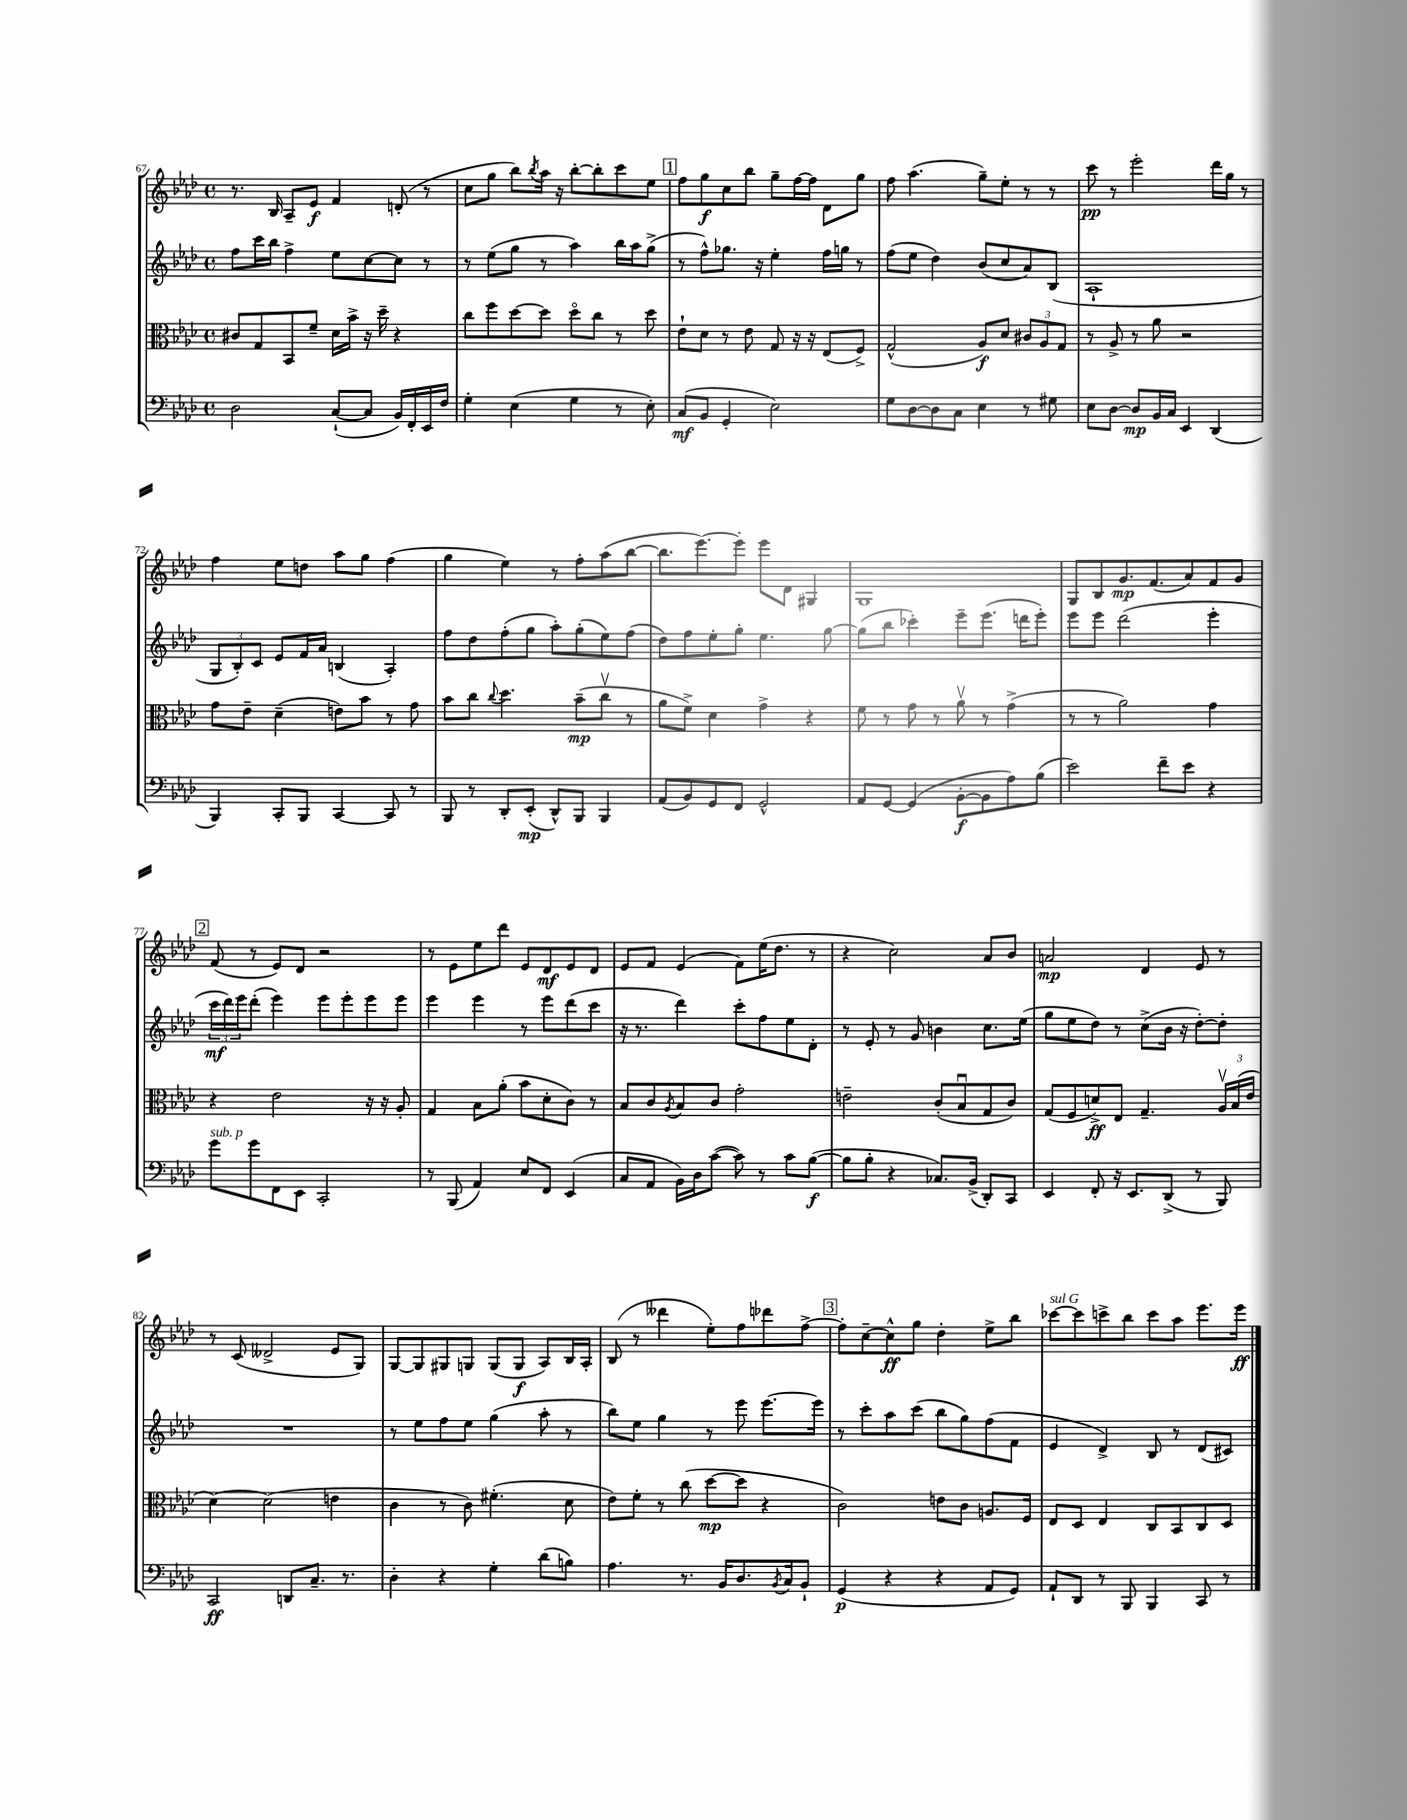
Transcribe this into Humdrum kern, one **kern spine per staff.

**kern	**kern	**kern	**kern
*staff4	*staff3	*staff2	*staff1
*clefF4	*clefC3	*clefG2	*clefG2
*k[b-e-a-d-]	*k[b-e-a-d-]	*k[b-e-a-d-]	*k[b-e-a-d-]
*M4/4	*M4/4	*M4/4	*M4/4
*met(c)	*met(c)	*met(c)	*met(c)
2D-	8c#	8ff	8.r
.	8G	16ccc	.
.	.	16bb-	16B-
.	8BB-	4ff^	8A-~
.	8f~	.	8e-
([8C`	16d-	8ee-	4f
.	16b-^	.	.
8C]	16r	[8cc	.
.	16dd-~	.	.
16BB-)	4r	8cc]	(8d'
16FF'	.	.	.
16EE-	.	8r	8r
16F	.	.	.
=	=	=	=
4G'	8cc	8r	8cc
.	8ff	(8ee-	8gg
(4E-	[8dd-	8gg	8bb-)
.	.	.	8qbb-
.	8dd-]	8r	16aa-
.	.	.	16r
4G	8dd-o	4aa-)	[8bb-'
.	8cc	.	8bb-']
8r	8r	16bb-	8ccc
.	.	16aa-	.
8E-')	8dd-	(8gg^	8ee-
=	=	=	=
(8C	8e-`	8r	8ff
8BB-	8d-	8ff^^)	8gg
4GG'	8r	8.gg-	8cc
.	8e-	.	8bb-
.	.	16r	.
2E-)	8G	4ee-'	8gg~
.	16r	.	[16ff
.	16r	.	16ff]
.	(8E-	16ff	8d-
.	.	16gg	.
.	8F^)	8r	8gg
=	=	=	=
8G	(2G^^	(8ff	8ff
[8D-	.	8ee-	(4.aa-
8D-]	.	4dd-)	.
8C	.	.	.
4E-	8A-)	(8b-	8gg~)
.	8d-	8cc	8ee-'
8r	12c#	8a-)	8r
.	12A-	.	.
8G#	.	(8B-	8r
.	12G	.	.
=	=	=	=
8E-	8r	1A-`	8ccc
[8D-	8A-^	.	8r
8D-]	8r	.	2eee-'
16BB-	8a-	.	.
16C	.	.	.
4EE-	2r	.	.
(4DD-	.	.	16ddd-
.	.	.	16gg
.	.	.	8r
=	=	=	=
4BBB-)	8g	12G	4ff
.	.	12B-')	.
.	8e-~	.	.
.	.	12c	.
8CC'	(4d-~	8e-	8ee-
8BBB-	.	16f	8dd
.	.	16a-	.
[4CC	8e)	(4B	8aa-
.	8b-	.	8gg
8CC]	8r	4A-')	(4ff
8r	8g	.	.
=	=	=	=
8BBB-	8b-	8ff	4gg
8r	8cc	8dd-	.
.	8qqcc	.	.
8DD-'	4.dd-	(8ff'	4ee-)
(8EE-'	.	8gg	.
8DD-^^)	.	8aa-')	8r
8BBB-	(8b-~	(8gg'	8ff'
4BBB-	8ccv	8ee-)	(8aa-
.	8r	(8ff	[8bb-
=	=	=	=
(8AA-	8a-	8dd-)	8.bb-]
8BB-)	8f^)	8ff	.
.	.	.	[8.eee-)
8GG	4d-	8ee-'	.
8FF	.	8gg'	8eee-']
2GG^^	4g^	4.ee-	8eee-
.	.	.	8d-
.	4r	.	4G#
.	.	[8gg	.
=	=	=	=
8AA-	8f	(8gg]	1G
[8GG	8r	8bb-	.
(4GG]	8g	4ccc-')	.
.	8r	.	.
[8BB-'	8a-v	8eee-~	.
8BB-]	8r	(8.eee-	.
8A-)	(4g^	.	.
.	.	16ddd	.
(8B-	.	8eee-')	.
=	=	=	=
2e-)	8r	8eee-	8G
.	8r	8eee-	8B-
.	2a-)	(2ddd-	8.g
.	.	.	(8.f
8f~	.	.	.
8e-	.	.	8a-)
4r	4g	4eee-'	8f
.	.	.	8g
=	=	=	=
8g	4r	24ccc	(8f
.	.	24ddd-)	.
.	.	24eee-	.
8g	.	(8ddd-'	8r
8FF	2e-	4eee-)	8e-)
8EE-	.	.	8d-
2CC'	.	8eee-	2r
.	.	8eee-'	.
.	16r	8eee-	.
.	16r	.	.
.	8A-'	8eee-	.
=	=	=	=
8r	4G	4eee-	8r
(8BBB-	.	.	8e-
4AA-)	8B-	4eee-	8ee-
.	(8a-'	.	8ddd-
8E-	8b-	8r	8e-
8FF	8d-'	8eee-	8d-
(4EE-	8c)	(8ddd-	8e-
.	8r	8ccc	8d-
=	=	=	=
8C	8B-	16r	8e-
.	.	8.r	.
8AA-	8c	.	8f
.	8qA-	.	.
16BB-)	8B-	4ddd-)	(4e-
16D-	.	.	.
([8c	8c	.	.
8c])	2g'	8ccc'	8f)
8r	.	8ff	(16ee-
.	.	.	8.dd-
8c	.	8ee-	.
([8B-	.	8d-'	8r
=	=	=	=
8B-]	2e~	8r	4r
8B-'	.	8e-'	.
4r	.	8r	2cc)
.	.	8g	.
8.C-)	(8c'	4b	.
.	8B-u	.	.
(16BB-^	.	.	.
8DD-')	8G	8.cc	8a-
8CC	8c)	.	8b-
.	.	(16ee-	.
=	=	=	=
4EE-	(8G	8gg	2a
.	8F	8ee-	.
8FF'	8d^)	8dd-)	.
16r	8E-	8r	.
8.EE-	.	.	.
.	4.G~	(8cc^	4d-
(8DD-^	.	16b-	.
.	.	16r	.
8r	.	[8dd-')	8e-
8BBB-)	24A-v	8dd-']	8r
.	(24B-	.	.
.	24e-	.	.
=	=	=	=
2CC	[4d-)	1r	8r
.	.	.	(8c
.	(2d-]	.	2d--^
8DD	.	.	.
8.C~	.	.	.
.	4e	.	8e-
8.r	.	.	.
.	.	.	8G)
=	=	=	=
4D-'	4c	8r	[8G
.	.	8ee-	8G]
4r	8r	8ff	8G#
.	8c)	8ee-	8G
4G'	(4.f#'	(4gg	(8G
.	.	.	8G
(8d-	.	8aa-'	8A-)
8B)	8d-	8r	16B-
.	.	.	16A-'
=	=	=	=
4.A-	8e-)	8bb-)	(8B-
.	8f'	8ee-	8r
.	8r	4gg	4ddd--
8.r	(8cc	.	.
.	[8dd-	8r	8ee-')
16BB-	.	.	.
8.D-	8dd-]	8eee-	8ff
.	4r	[8.eee-	8ddd-
8qBB-	.	.	.
16C	.	.	.
8BB-`	.	.	[8ff^
.	.	16eee-]	.
=	=	=	=
(4GG	2c)	8r	8ff']
.	.	8ccc'	[8cc~
4r	.	8aa-	8cc^^]
.	.	(8ccc	8gg
4r	8e	8bb-	4dd-'
.	8c	8gg)	.
8AA-	8.A	(8ff	8ee-^
8GG)	.	8f	8bb-
.	16F	.	.
=	=	=	=
8AA-`	8E-	4e-	[8ccc-
8DD-	8D-	.	8ccc-]
8r	4E-	4d-^)	8ccc^
8BBB-	.	.	8bb-
4BBB-	8C	8B-	8ccc
.	8BB-	8r	8aa-
8CC	8C	(8d-	8.eee-
8r	8D-	8c#)	.
.	.	.	16eee-
==	==	==	==
*-	*-	*-	*-
